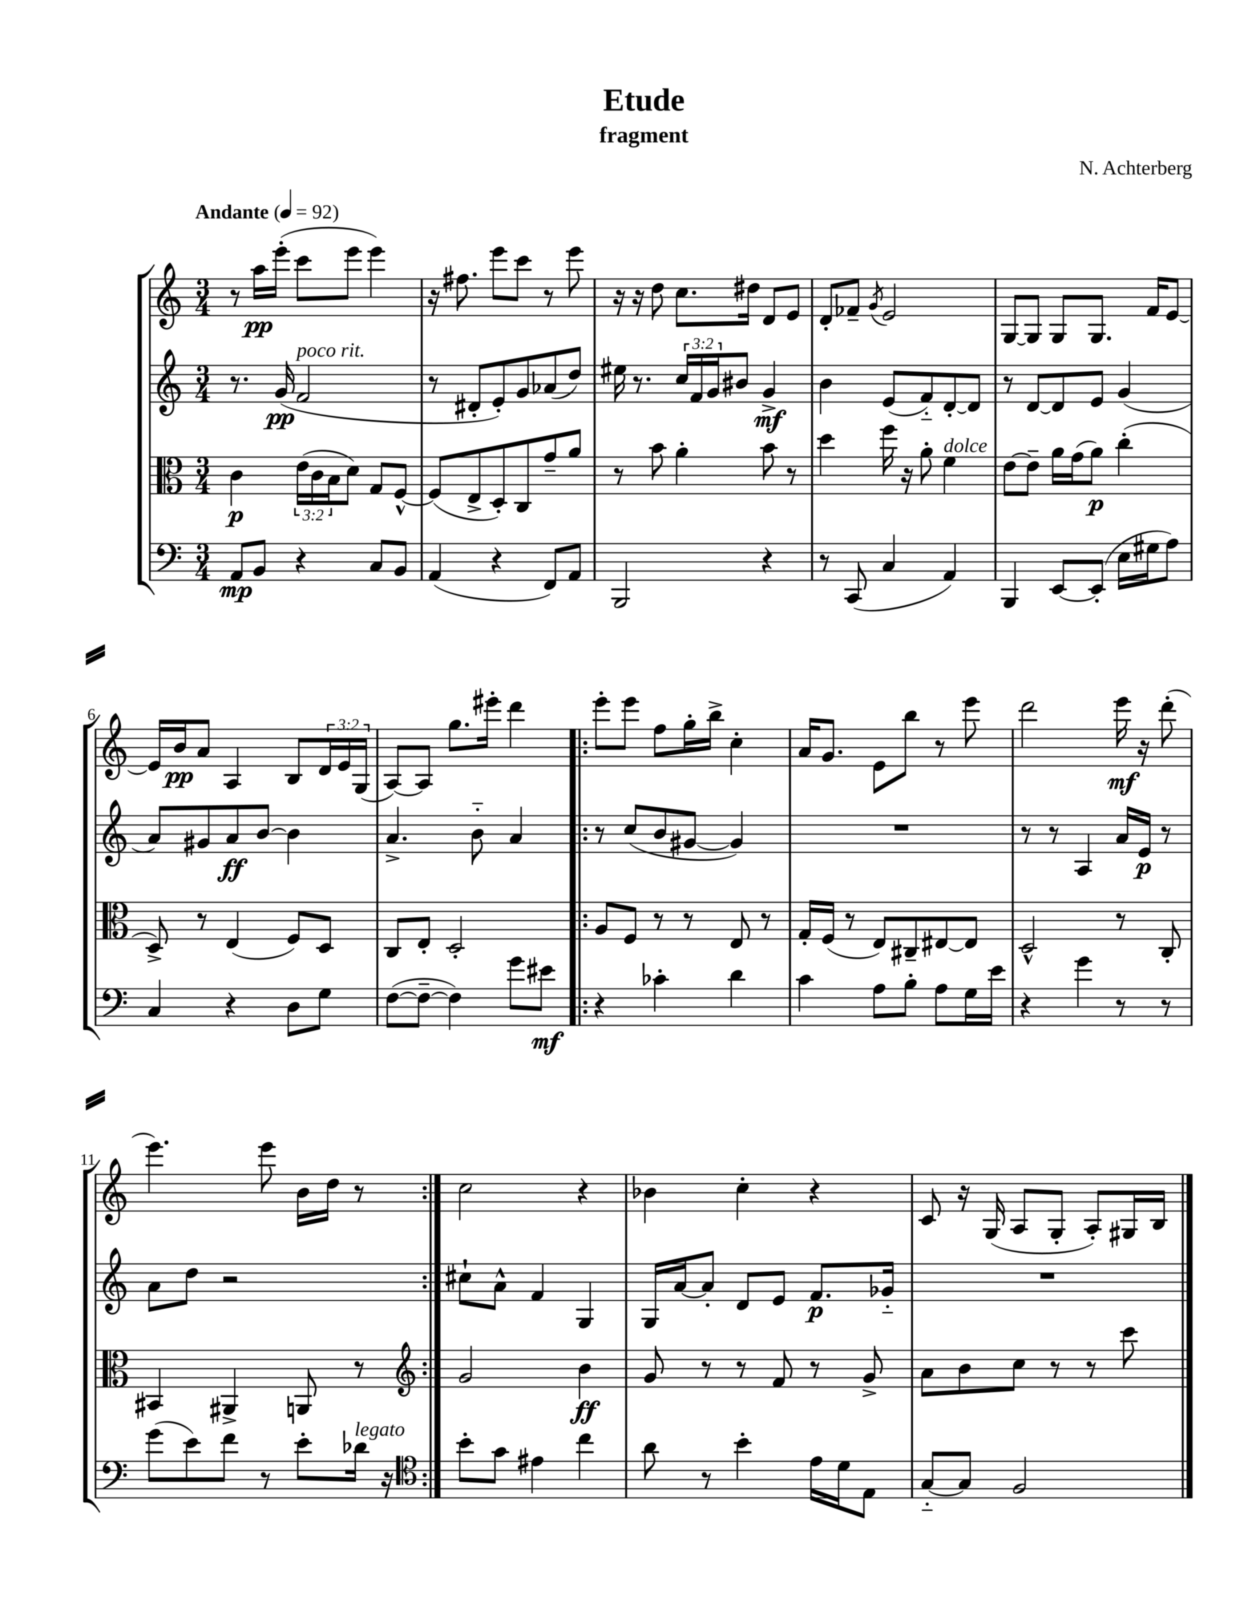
\header { title = "Etude" composer = "N. Achterberg" subtitle = "fragment" }
<<
\new StaffGroup <<
\new Staff = "s0" {
    \clef treble \key c \major \numericTimeSignature \time 3/4 \override Staff.TupletNumber.text = #tuplet-number::calc-fraction-text \tempo "Andante" 4 = 92
    r8 a''16\pp e'''16-.( c'''8 e'''8 e'''4) |
    r16 fis''8. e'''8 c'''8 r8 e'''8 |
    r16 r16 d''8 c''8. dis''16 d'8 e'8 |
    d'8-. fes'8-- \acciaccatura { g'8 } e'2 |
    g8~ g8 g8 g8. f'16 e'8~ |
    e'16 b'16\pp a'8 a4 b8 \tuplet 3/2 { d'16 e'16 g16( } |
    a8~) a8 g''8. eis'''16-. d'''4 |
    \repeat volta 2 { e'''8-. e'''8 f''8 g''16-. b''16-> c''4-. |
    a'16 g'8. e'8 b''8 r8 e'''8 |
    d'''2 e'''16\mf r16 d'''8-.( |
    e'''4.) e'''8 b'16 d''16 r8 | }
    c''2 r4 |
    bes'4 c''4-. r4 |
    c'8 r16 g16( a8 g8-. a8-.) gis16 b16 \bar "|." |
}
\new Staff = "s1" {
    \clef treble \key c \major \numericTimeSignature \time 3/4 \override Staff.TupletNumber.text = #tuplet-number::calc-fraction-text
    r8. g'16\pp( f'2^\markup { \italic "poco rit." } |
    r8 dis'8-. e'8-.) g'8 aes'8( d''8) |
    eis''16 r8. \tuplet 3/2 { c''16 f'16 g'16 } bis'8 g'4->\mf |
    b'4 e'8( f'8-_) d'8~-. d'8 |
    r8 d'8~ d'8 e'8 g'4( |
    a'8) gis'8 a'8\ff b'8~ b'4 |
    a'4.-> b'8-_ a'4 |
    \repeat volta 2 { r8 c''8( b'8 gis'8~ gis'4) |
    R2. |
    r8 r8 a4 a'16 e'16\p r8 |
    a'8 d''8 r2 | }
    cis''8-! a'8-^ f'4 g4 |
    g16 a'16~ a'8-. d'8 e'8 f'8.\p ges'16-_ |
    R2. \bar "|." |
}
\new Staff = "s2" {
    \clef alto \key c \major \numericTimeSignature \time 3/4 \override Staff.TupletNumber.text = #tuplet-number::calc-fraction-text
    c'4\p \tuplet 3/2 { e'16( c'16 b16 } d'8) g8 f8~-^ |
    f8( e8-> d8-.) c8 g'8-- a'8 |
    r8 b'8 a'4-. b'8 r8 |
    d''4 f''16 r16 a'8-. f'4^\markup { \italic "dolce" } |
    e'8~ e'8-- a'16 g'16( a'8\p) c''4-.( |
    d8->) r8 e4( f8) d8 |
    c8 e8-. d2-. |
    \repeat volta 2 { a8 f8 r8 r8 e8 r8 |
    g16-. f16( r8 e8) cis8-- eis8~ eis8 |
    d2-^ r8 c8-. |
    bis,4 ais,4-> a,8 r8 | }
    \clef treble g'2 b'4\ff |
    g'8 r8 r8 f'8 r8 g'8-> |
    a'8 b'8 c''8 r8 r8 c'''8 \bar "|." |
}
\new Staff = "s3" {
    \clef bass \key c \major \numericTimeSignature \time 3/4
    a,8\mp b,8 r4 c8 b,8 |
    a,4( r4 f,8) a,8 |
    b,,2 r4 |
    r8 c,8( c4 a,4) |
    b,,4 e,8~ e,8-.( e16 gis16 a8) |
    c4 r4 d8 g8 |
    f8~( f8~-- f4) g'8 eis'8\mf |
    \repeat volta 2 { r4 ces'4-. d'4 |
    c'4 a8 b8-. a8 g16 e'16 |
    r4 g'4 r8 r8 |
    g'8( e'8) f'8 r8 e'8-. des'16^\markup { \italic "legato" } r16 | }
    \clef tenor b'8-. g'8 eis'4 c''4 |
    a'8 r8 b'4-. e'16 d'16 e8 |
    g8~-_ g8 f2 \bar "|." |
}
>>
>>
